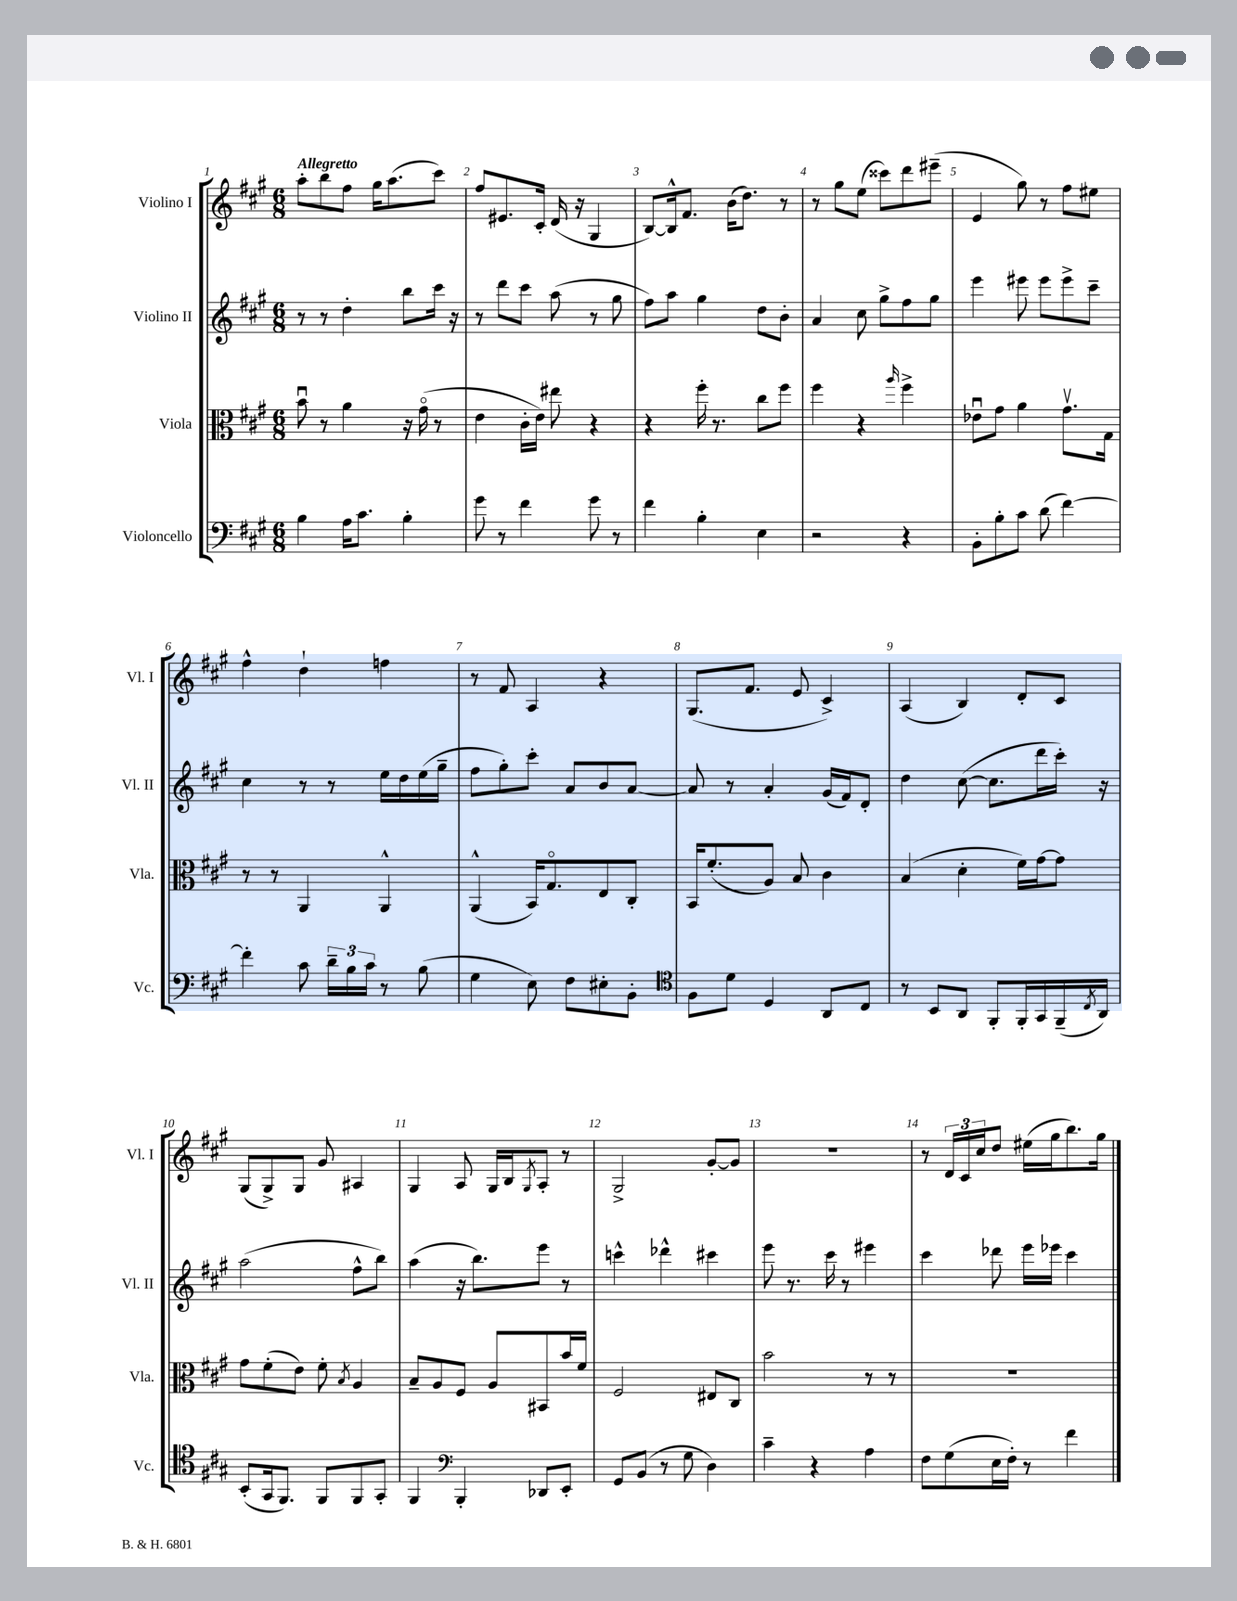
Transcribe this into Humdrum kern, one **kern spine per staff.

**kern	**kern	**kern	**kern
*part4	*part3	*part2	*part1
*staff4	*staff3	*staff2	*staff1
*I"Violoncello	*I"Viola	*I"Violino II	*I"Violino I
*I'Vc.	*I'Vla.	*I'Vl. II	*I'Vl. I
*clefF4	*clefC3	*clefG2	*clefG2
*k[f#c#g#]	*k[f#c#g#]	*k[f#c#g#]	*k[f#c#g#]
*M6/8	*M6/8	*M6/8	*M6/8
=1	=1	=1	=1
!	!	!	!LO:TX:a:B:t=Allegretto
4B\	8bu\	8r	8aa'\L
.	8r	8r	8bb\
16A\KL	4a\	4dd'\	8ff#\J
8.c#\J	.	.	.
.	.	.	16gg#\KL
.	.	.	(8.aa\
4B'\	16r	8bb\L	.
.	(16g#\	.	.
.	8r	16ccc#\Jk	8ccc#\J)
.	.	16r	.
=2	=2	=2	=2
8g#\	4e\	8r	8ff#/L
8r	.	8ddd\L	8.e#X/
4f#\	16c#'\LL	8ccc#\J	.
.	16e\JJ)	.	16c#'/Jk
.	8ee#X\	(8aa\	(16d/
.	.	.	16r
8g#\	4r	8r	4G#/
8r	.	8gg#\	.
=3	=3	=3	=3
4f#\	4r	8ff#\L)	[8B/L)
.	.	8aa\J	16B^^/k]
.	.	.	8.f#/J
4B'\	16ff#'\	4gg#\	.
.	8.r	.	.
.	.	.	(16b\KL
.	.	.	8.dd\J)
4E\	8cc#\L	8dd\L	.
.	8ff#\J	8b'\J	8r
=4	=4	=4	=4
2r	4ff#\	4a/	8r
.	.	.	8gg#\L
.	4r	8cc#\	(8ee\J
.	.	8gg#^\L	8ccc##X\L)
.	16qqaa/	.	.
4r	4ff#^\	8ff#\	8ddd\
.	.	8gg#\J	(8eee#X~\J
=5	=5	=5	=5
8BB'\L	8e-Xu\L	4eee\	4e/
8B'\	8g#\J	.	.
8c#\J	4a\	8eee#X\	8gg#\)
(8d\	.	8eee#\L	8r
[4f#\)	8.g#v\L	8eee#^\	8ff#\L
.	.	8ccc#~\J	8ee#X\J
.	16G#\Jk	.	.
!!LO:LB:g=z
=6	=6	=6	=6
4f#'\]	8r	4cc#\	4ff#^^\
.	8r	.	.
8c#\	4AA/	8r	4dd`\
24d~\LL	.	8r	.
24B\	.	.	.
24c#\JJ	.	.	.
8r	4AA^^/	16ee\LL	4ffn\
.	.	16dd\	.
(8B\	.	(16ee\	.
.	.	16gg#~\JJ	.
=7	=7	=7	=7
4G#\	(4AA^^/	8ff#\L	8r
.	.	8gg#'\)	8f#/
8E\)	16BB/KL)	8ccc#'\J	4A/
.	8.G#/	.	.
8F#\L	.	8a/L	.
8E#X'\	8E/	8b/	4r
8BB'\J	8C#'/J	[8a/J	.
=8	=8	=8	=8
*clefC4	*	*	*
8F#\L	16BB/KL	8a/]	(8.G#/L
.	(8.f#'/	.	.
8d\J	.	8r	.
.	.	.	8.f#/J
4D/	8A/J)	4a'/	.
.	8B/	.	8e/
8AA/L	4c#\	(16g#/LL	4c#^/)
.	.	16f#/J)	.
8C#/J	.	8d'/J	.
=9	=9	=9	=9
8r	(4B/	4dd\	(4A/
8BB/L	.	.	.
8AA/J	4d'\	([8cc#\	4B/)
8FF#'/L	.	8.cc#\L]	.
16FF#'/L	16f#\LL)	.	8d'/L
16GG#/	[16g#\J	16ddd\L	.
(16FF#~/	8g#\J]	16ccc#'\JJ)	8c#/J
8qC#/	.	.	.
16AA/JJ)	.	16r	.
!!LO:LB:g=z
=10	=10	=10	=10
(8BB'/L	8g#\L	(2aa\	(8G#/L
16GG#/k	(8f#'\	.	8G#^/)
8.FF#/J)	.	.	.
.	8e\J)	.	8G#/J
8FF#/L	8f#'\	.	8g#/
.	8qB/	.	.
8FF#/	4A/	8ff#^^\L	4A#X/
8GG#'/J	.	8bb\J)	.
=11	=11	=11	=11
4FF#/	8B~/L	(4aa\	4G#/
.	8A/	.	.
*clefF4	*	*	*
4BBB'/	8F#/J	16r	8A/
.	.	8.bb\L)	.
.	8A/L	.	16G#/LL
.	.	.	16B/J
.	.	.	8qG#/
8DD-X/L	8BB#X/	8eee\J	8A'/J
8EE'/J	16b/L	8r	8r
.	16f#/JJ	.	.
=12	=12	=12	=12
8GG#/L	2F#/	4cccn^^\	2G#^/
(8BB/J	.	.	.
8r	.	4ddd-X^^\	.
8G#\	.	.	.
4D\)	8E#X/L	4ccc#X\	[8g#'/L
.	8C#/J	.	8g#/J]
=13	=13	=13	=13
4c#~\	2b\	8eee\	2.r
.	.	8.r	.
4r	.	.	.
.	.	16ccc#\	.
.	.	8r	.
4A\	8r	4eee#X\	.
.	8r	.	.
=14	=14	=14	=14
8F#\L	2.r	4ccc#\	8r
(8G#\	.	.	24d/LL
.	.	.	24c#/
.	.	.	24cc#/J
16E\L	.	8ddd-X\	8dd/J
16F#'\JJ)	.	.	.
8r	.	16eee\LL	(16ee#X\LL
.	.	16eee-X\JJ	16gg#\J
4f#\	.	4ccc#\	8.bb\)
.	.	.	16gg#\Jk
==	==	==	==
*-	*-	*-	*-
